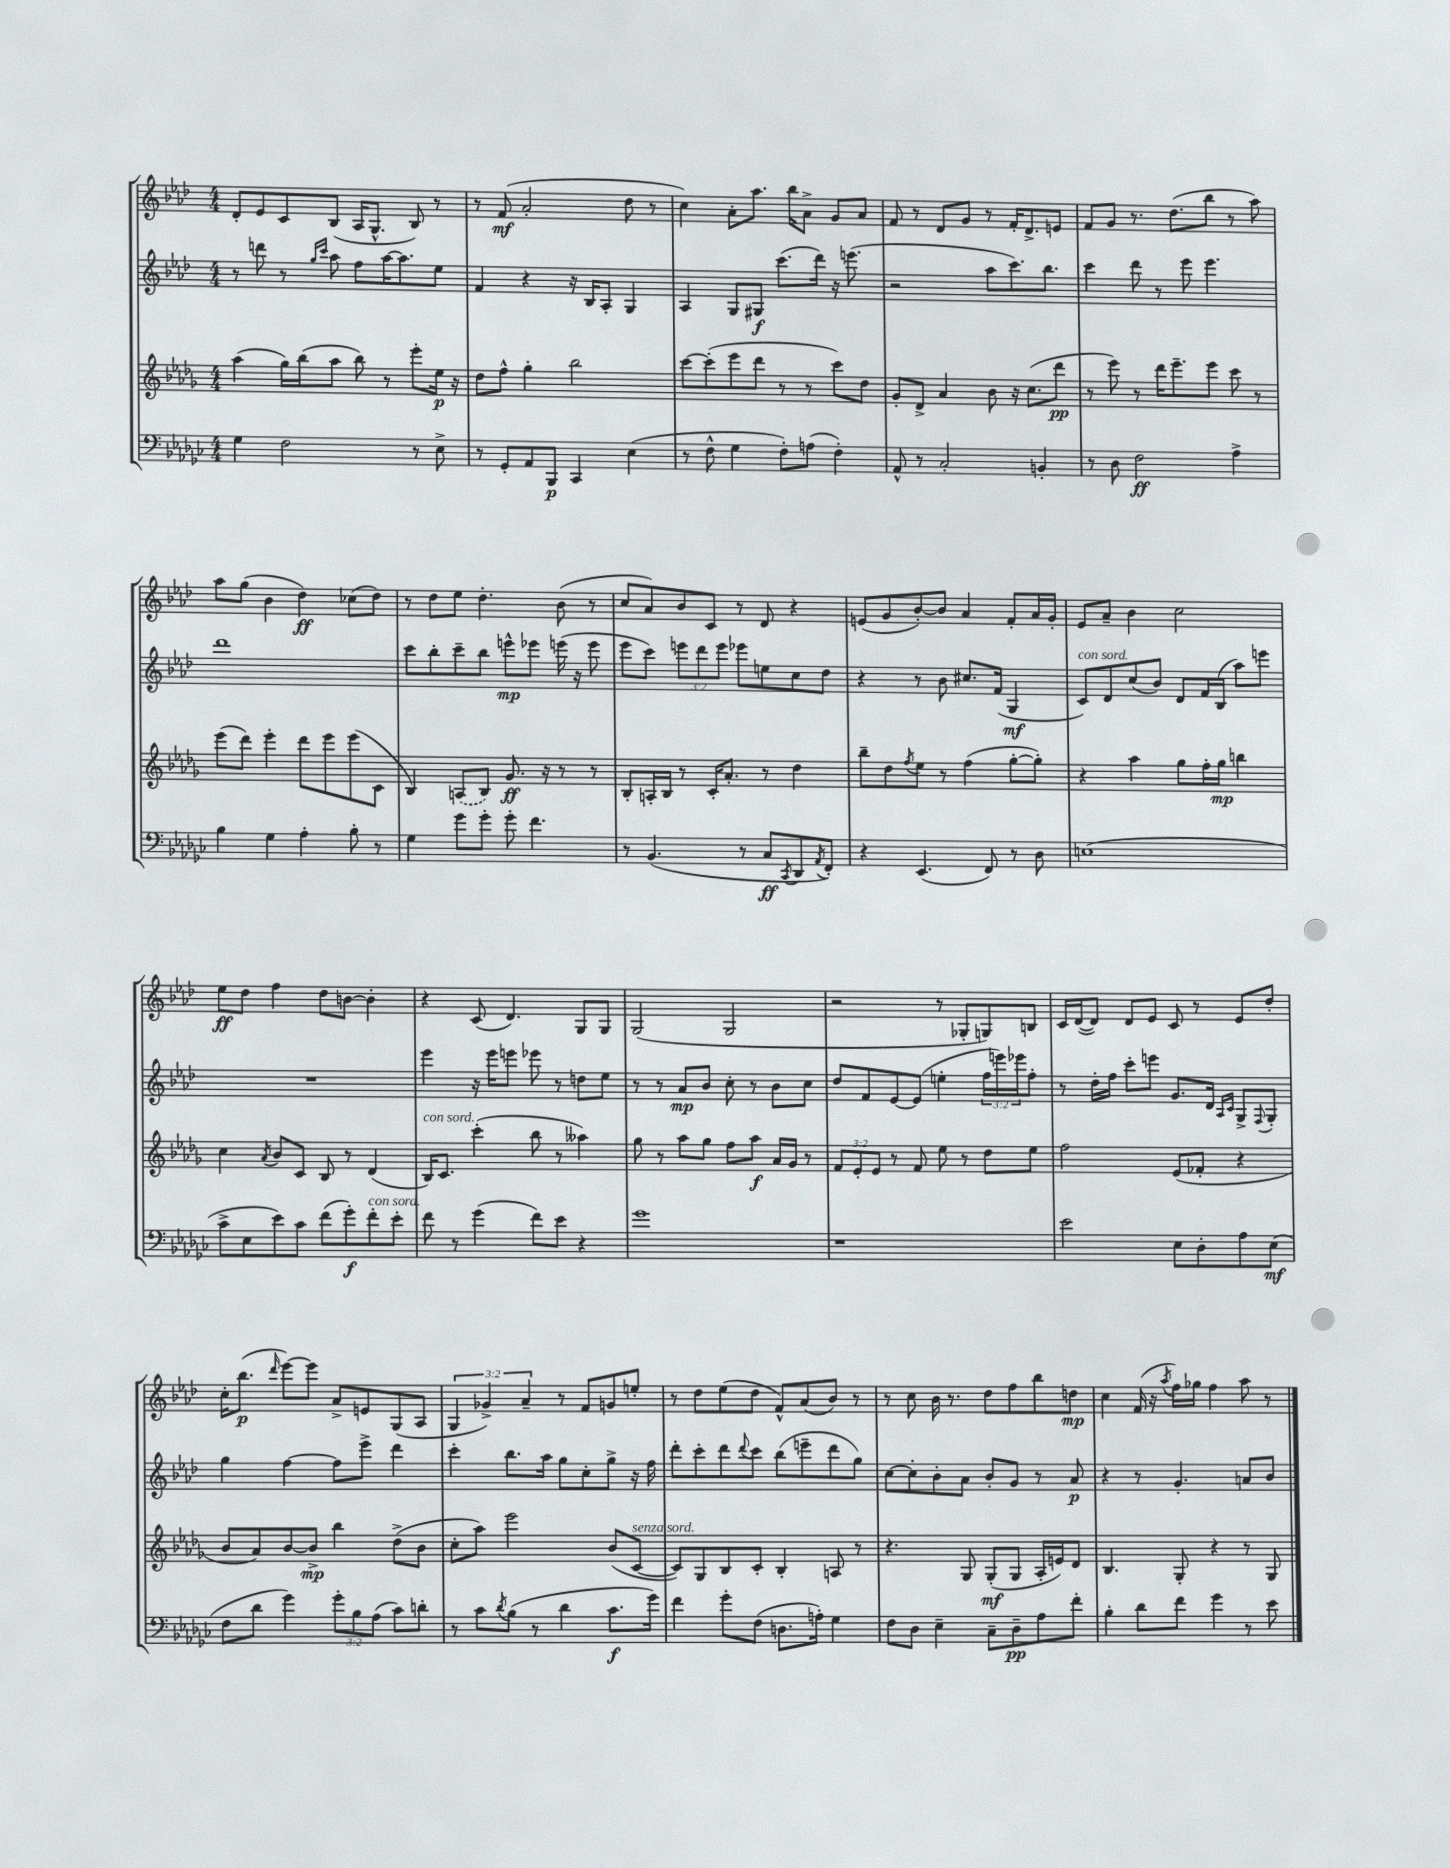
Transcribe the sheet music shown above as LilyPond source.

<<
\new StaffGroup <<
\new Staff = "s0" {
    \clef treble \key aes \major \numericTimeSignature \time 4/4 \override Staff.TupletNumber.text = #tuplet-number::calc-fraction-text
    des'8-. ees'8 c'8 bes8( aes16 g8.-^ bes8) r8 |
    r8 f'8\mf( aes'2-. des''8 r8 |
    c''4) aes'8-. aes''8. bes''16 aes'8-> g'8 aes'8 |
    f'8 r8 des'8 g'8 r8 f'16-. des'8.-> e'8 |
    f'8 g'8 r8. des''8.( bes''8 r8 aes''8) |
    aes''8 g''8( bes'4 des''4\ff) ces''8( des''8) |
    r8 des''8 ees''8 des''4.-. bes'8( r8 |
    c''8 aes'8) bes'8 c'8 r8 des'8 r4 |
    e'8( g'8 bes'8~-.) bes'8 aes'4 f'8-. aes'16 g'16-. |
    ees'8 aes'8-- bes'4 c''2 |
    ees''8\ff des''8 f''4 des''8 b'8~ b'4-. |
    r4 c'8( des'4.) g8 g8 |
    g2( g2 |
    r2 r8 ges8-. g8) b8 |
    c'16 des'16~( des'8) des'8 ees'8 c'8 r8 ees'8 des''8-. |
    c''16-. bes''8.\p( \grace { des'''16 } ees'''8~) ees'''8 aes'8-> e'8 g8( aes8 |
    \tuplet 3/2 { g4 ges'4->) aes'4-- } r8 f'8 g'8 e''8-. |
    r8 des''8 ees''8( des''8 f'8-^) aes'8( bes'8) r8 |
    r8 c''8 bes'16 r8. des''8 f''8 bes''8 d''8\mp |
    c''4 f'16( r16 \acciaccatura { aes''8 } f''16) ges''16 f''4 aes''8 r8 \bar "|." |
}
\new Staff = "s1" {
    \clef treble \key aes \major \numericTimeSignature \time 4/4 \override Staff.TupletNumber.text = #tuplet-number::calc-fraction-text
    r8 d'''8 r8 \grace { g''16 c'''16 } aes''8 f''8 aes''16~ aes''8. ees''8 |
    f'4 r4 r16 bes16 aes8-. g4 |
    aes4 g8 gis8\f c'''8.( des'''16) r16 e'''8.( |
    r2 aes''8 c'''8.) bes''8. |
    c'''4 des'''8 r8 ees'''8 ees'''4. |
    des'''1 |
    c'''8 bes''8-. c'''8-- bes''8 e'''8-^\mp ees'''8 e'''16( r16 e'''8 |
    ees'''8 c'''8) \tuplet 3/2 { e'''8 des'''8 e'''8 } ees'''8 e''8 c''8 des''8 |
    r4 r8 bes'8 cis''8. f'16( g4\mf |
    c'8^\markup { \italic "con sord." }) des'8 c''8( bes'8) des'8 f'16 bes16( aes''8) e'''8 |
    R1 |
    ees'''4 r16 ees'''16 e'''8 ees'''8 r8 d''8 ees''8 |
    r8 r8 aes'8\mp bes'8 c''8-. r8 bes'8 c''8 |
    des''8 f'8 ees'8~ ees'8( e''4-. \tuplet 3/2 { f''16 e'''16) ees'''16 } f''8-. |
    r8 des''16-. f''16 c'''8-. e'''8 g'8. des'16 \grace { aes16 c'16 } g8-> \appoggiatura { f8 } g8-. |
    g''4 f''4~ f''8 ees'''8-> des'''4 |
    c'''4-. bes''8. aes''16 g''8 c''8-. g''8-> r16 f''16 |
    des'''8-. c'''8-. des'''8 \appoggiatura { des'''8 } c'''8 bes''8( e'''8-- des'''8 g''8) |
    c''8~ c''8-. bes'8-. aes'8 bes'8-. g'8 r8 aes'8\p |
    r4 r8 g'4.-. a'8 bes'8 \bar "|." |
}
\new Staff = "s2" {
    \clef treble \key des \major \numericTimeSignature \time 4/4 \override Staff.TupletNumber.text = #tuplet-number::calc-fraction-text
    aes''4( ges''16) bes''16( aes''8 bes''8) r8 ees'''8-. ees''16\p r16 |
    des''8 f''8-^ ges''4-. bes''2 |
    c'''8~ c'''8-.( ees'''8 des'''8 r8 r8 c'''8) des''8 |
    ges'8-. des'8-> aes'4 bes'8 r16 c''8.( des'''8\pp |
    r8 ees'''8) r8 des'''16 ees'''8.-- ees'''8 c'''8 r8 |
    ees'''8( des'''8) ees'''4-. des'''8 ees'''8 ees'''8( c'8 |
    bes4) \once \slurDashed a8( bes8) ges'8.\ff r16 r8 r8 |
    bes8-. a16-. bes16 r8 c'16-. aes'8.-. r8 des''4 |
    bes''8-- des''8 \acciaccatura { f''8 } ees''8 r8 f''4( ges''8~-. ges''8-.) |
    r4 aes''4 ges''8 f''16-. ges''16\mp b''4 |
    c''4 \acciaccatura { aes'8 } bes'8 c'8 bes8 r8 des'4( |
    bes16^\markup { \italic "con sord." }) c'8. c'''4-.( bes''8 r8 aeses''4) |
    ges''8 r8 aes''8 ges''8 f''8 aes''8\f aes'16 ges'16 r8 |
    \tuplet 3/2 { f'8 ees'8-. ees'8 } r8 f'8 ees''8 r8 des''8 ees''8 |
    f''2 ees'8( fes'8-. r4 |
    bes'8 aes'8) bes'8~ bes'8->\mp bes''4 des''8->( bes'8 |
    c''8-. aes''8) ees'''2 bes'8( c'8~^\markup { \italic "senza sord." } |
    c'8) ges8 bes8 c'8-. bes4-. a8 r8 |
    r4. ges8 ges8-.\mf( ges8 aes16-. e'16) des'8 |
    bes4. ges8-. r4 r8 ges8 \bar "|." |
}
\new Staff = "s3" {
    \clef bass \key ges \major \numericTimeSignature \time 4/4 \override Staff.TupletNumber.text = #tuplet-number::calc-fraction-text
    ges4 f2 r8 ees8-> |
    r8 ges,8-. aes,8 bes,,8\p ces,4 ees4( |
    r8 f8-^ ges4 f8-.) a8( f4-.) |
    aes,8-^ r8 ces2-. b,4-. |
    r8 des8 f2\ff aes4-> |
    bes4 ges4 aes4-. bes8-. r8 |
    ges4 ges'8 ges'8-. ges'8-. f'4. |
    r8 bes,4.( r8 ces8\ff \acciaccatura { ces,8 } des,8 \acciaccatura { aes,8 } f,8-.) |
    r4 ees,4.( f,8) r8 des8 |
    e1( |
    ces'8-> ees8 ees'8) ces'8 f'8( ges'8-.\f) f'8-.^\markup { \italic "con sord." } ees'8-. |
    f'8 r8 ges'4( f'8) ees'8 r4 |
    ges'1 |
    r1 |
    ees'2 ees8 des8-. aes8 ees8\mf( |
    f8 des'8 ges'4) \tuplet 3/2 { ges'8-. bes8 aes8( } ces'8) d'8-. |
    r8 ces'8 \acciaccatura { des'8 } bes8( r8 des'4 ces'8.\f ges'16) |
    f'4 ges'8-. f8( d8. a16-.) ges4 |
    f8 des8 ees4-- ces8-- des8--\pp aes8 f'8-. |
    bes4-. des'8 f'8 ges'4 r8 ees'8 \bar "|." |
}
>>
>>
\layout { \context { \Score \remove "Bar_number_engraver" } }
